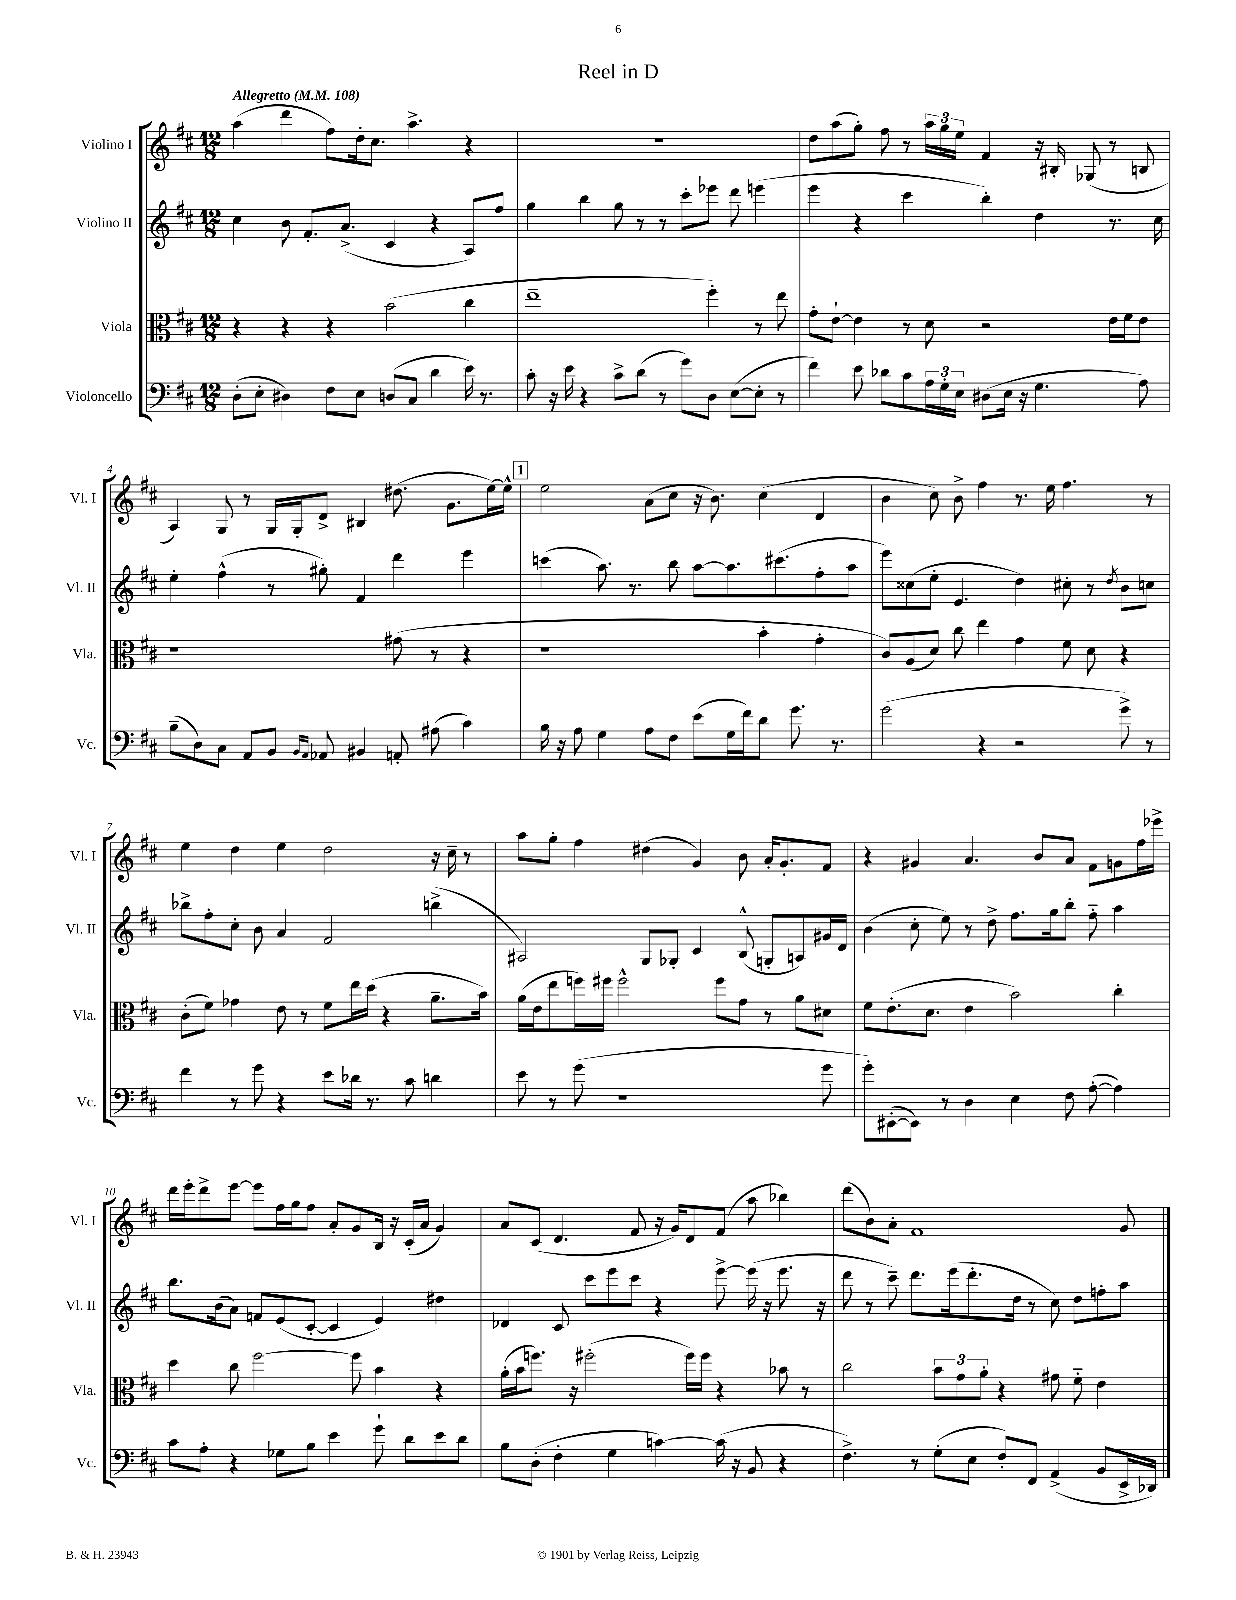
\header { title = "Reel in D" }
<<
\new StaffGroup <<
\new Staff = "s0" \with { instrumentName = "Violino I" shortInstrumentName = "Vl. I" } {
    \clef treble \key d \major \numericTimeSignature \time 12/8 \tempo "Allegretto" 4 = 108
    a''4( d'''4 fis''8) d''16-. cis''8. a''4.-> r4 |
    R1. |
    d''8 a''8( g''8-.) fis''8 r8 \tuplet 3/2 { a''16 g''16 e''16 } fis'4 r16 bis16-. ges8( r8 b8 |
    a4) g8 r8 g16 g16-. d'8-> bis4 dis''8.( g'8. e''16~) e''16-^ |
    \mark \markup { \box "1" } e''2 a'8( cis''8 r16 b'8.) cis''4( d'4 |
    b'4 cis''8) b'8-> fis''4 r8. e''16 fis''4. r8 |
    e''4 d''4 e''4 d''2 r16 cis''16-- r8 |
    a''8 g''8-. fis''4 dis''4( g'4) b'8 a'16-. g'8.-. fis'8 |
    r4 gis'4 a'4. b'8 a'8 fis'8 g'8 fis''16 ees'''16-> |
    d'''16 e'''16-. d'''8-> e'''8~ e'''8 fis''16 g''16 fis''8 a'8-. g'8 b16 r16 cis'16-.( a'16 g'4) |
    a'8 cis'8( d'4. fis'8 r16 g'16) d'8 fis'8( a''8 bes''4) |
    d'''8( b'8) a'8-. fis'1 g'8 \bar "|." |
}
\new Staff = "s1" \with { instrumentName = "Violino II" shortInstrumentName = "Vl. II" } {
    \clef treble \key d \major \numericTimeSignature \time 12/8
    cis''4 b'8 fis'8.-. a'8.->( cis'4 r4 a8) fis''8 |
    g''4 b''4 g''8 r8 r8 cis'''8-. ees'''8 d'''8 e'''4( |
    e'''4 r4 cis'''4 b''4-.) d''4 r8. cis''16 |
    e''4-. fis''4-^( r8 gis''8-.) fis'4 d'''4 e'''4 |
    \mark \markup { \box "1" } c'''4( a''8.) r8. b''8 a''8~ a''8. cis'''8.( fis''8-. a''8 |
    e'''8) cisis''8( e''8-. e'4. d''4) cis''8-. r8 \acciaccatura { d''8 } b'8 c''8 |
    bes''8-> fis''8-. cis''8-. b'8 a'4 fis'2 b''4->( |
    ais2) g8 ges8-. cis'4 b8-^( g8-. a8) gis'16 d'16 |
    b'4( cis''8-. e''8) r8 d''8-> fis''8. g''16 b''8-. fis''8-_ a''4 |
    b''8. b'16( a'8) f'8 e'8( cis'8~-. cis'4 e'4) dis''4 |
    des'4 cis'8 cis'''8 e'''8 cis'''8 r4 e'''8~-> e'''16( r16 e'''8. r16 |
    d'''8 r8 cis'''8--) d'''8. e'''16( d'''8.-. d''16 r8 cis''8) d''8 f''8-. a''8 \bar "|." |
}
\new Staff = "s2" \with { instrumentName = "Viola" shortInstrumentName = "Vla." } {
    \clef alto \key d \major \numericTimeSignature \time 12/8
    r4 r4 r4 b'2( cis''4 |
    e''1-- fis''4-.) r8 e''8 |
    g'8-. e'8~-! e'4 r8 d'8 r2 e'16 fis'16 e'8 |
    r1 gis'8( r8 r4 |
    \mark \markup { \box "1" } r1 b'4-. g'4-. |
    cis'8) a8( d'8) cis''8 e''4 g'4 fis'8 d'8 r4 |
    cis'8-.( fis'8) ges'4 e'8 r8 fis'8 e''16 d''16( r4 a'8.-- b'16) |
    a'16( e'16 e''8 f''16) fis''16 fis''2-^ fis''8 g'8 r8 a'8 dis'8 |
    fis'8 e'8.-.( d'8. e'4 b'2) cis''4-. |
    d''4 cis''8 fis''2~ fis''8 b'4 r4 |
    a'16-.( b'16 f''8.) r16 fis''2-.( fis''16) fis''16 r4 bes'8 r8 |
    cis''2 \tuplet 3/2 { b'8 g'8 a'8-. } r4 gis'8 fis'8-_ e'4 \bar "|." |
}
\new Staff = "s3" \with { instrumentName = "Violoncello" shortInstrumentName = "Vc." } {
    \clef bass \key d \major \numericTimeSignature \time 12/8
    d8-.( e8-. dis4) fis8 e8 d8( cis8 d'4 e'16) r8. |
    cis'8-. r16 e'16 r4 cis'8-> d'8( r8 g'8) d8 e8~( e8-. r8 |
    fis'4) e'8 des'8 cis'8 \tuplet 3/2 { a16 g16-. e16 } dis8( e16 r16 g4. a8) |
    b8--( d8) cis8 a,8 b,8 \grace { b,16 a,16 } aes,8 bis,4 a,8-. ais8( cis'4) |
    \mark \markup { \box "1" } b16 r16 a8 g4 a8 fis8 e'8( g16 fis'16) d'8 g'8. r8. |
    g'2( r4 r2 g'8->) r8 |
    fis'4 r8 g'8 r4 e'8 des'16 r8. cis'8 d'4 |
    e'8 r8 g'8( r1 g'8 |
    g'8-.) eis,8~-.( eis,8) r8 d4 e4 fis8 a8~-.( a4) |
    cis'8 a8-. r4 ges8 b8 e'4 g'8-! d'8 e'8 d'8 |
    b8 d8-.( fis4-. g4 c'4~) c'16( r16 b,8 r4 |
    fis4.->) r8 g8-.( e8 fis8-.) fis,8 a,4->( b,8 e,16-> des,16) \bar "|." |
}
>>
>>
